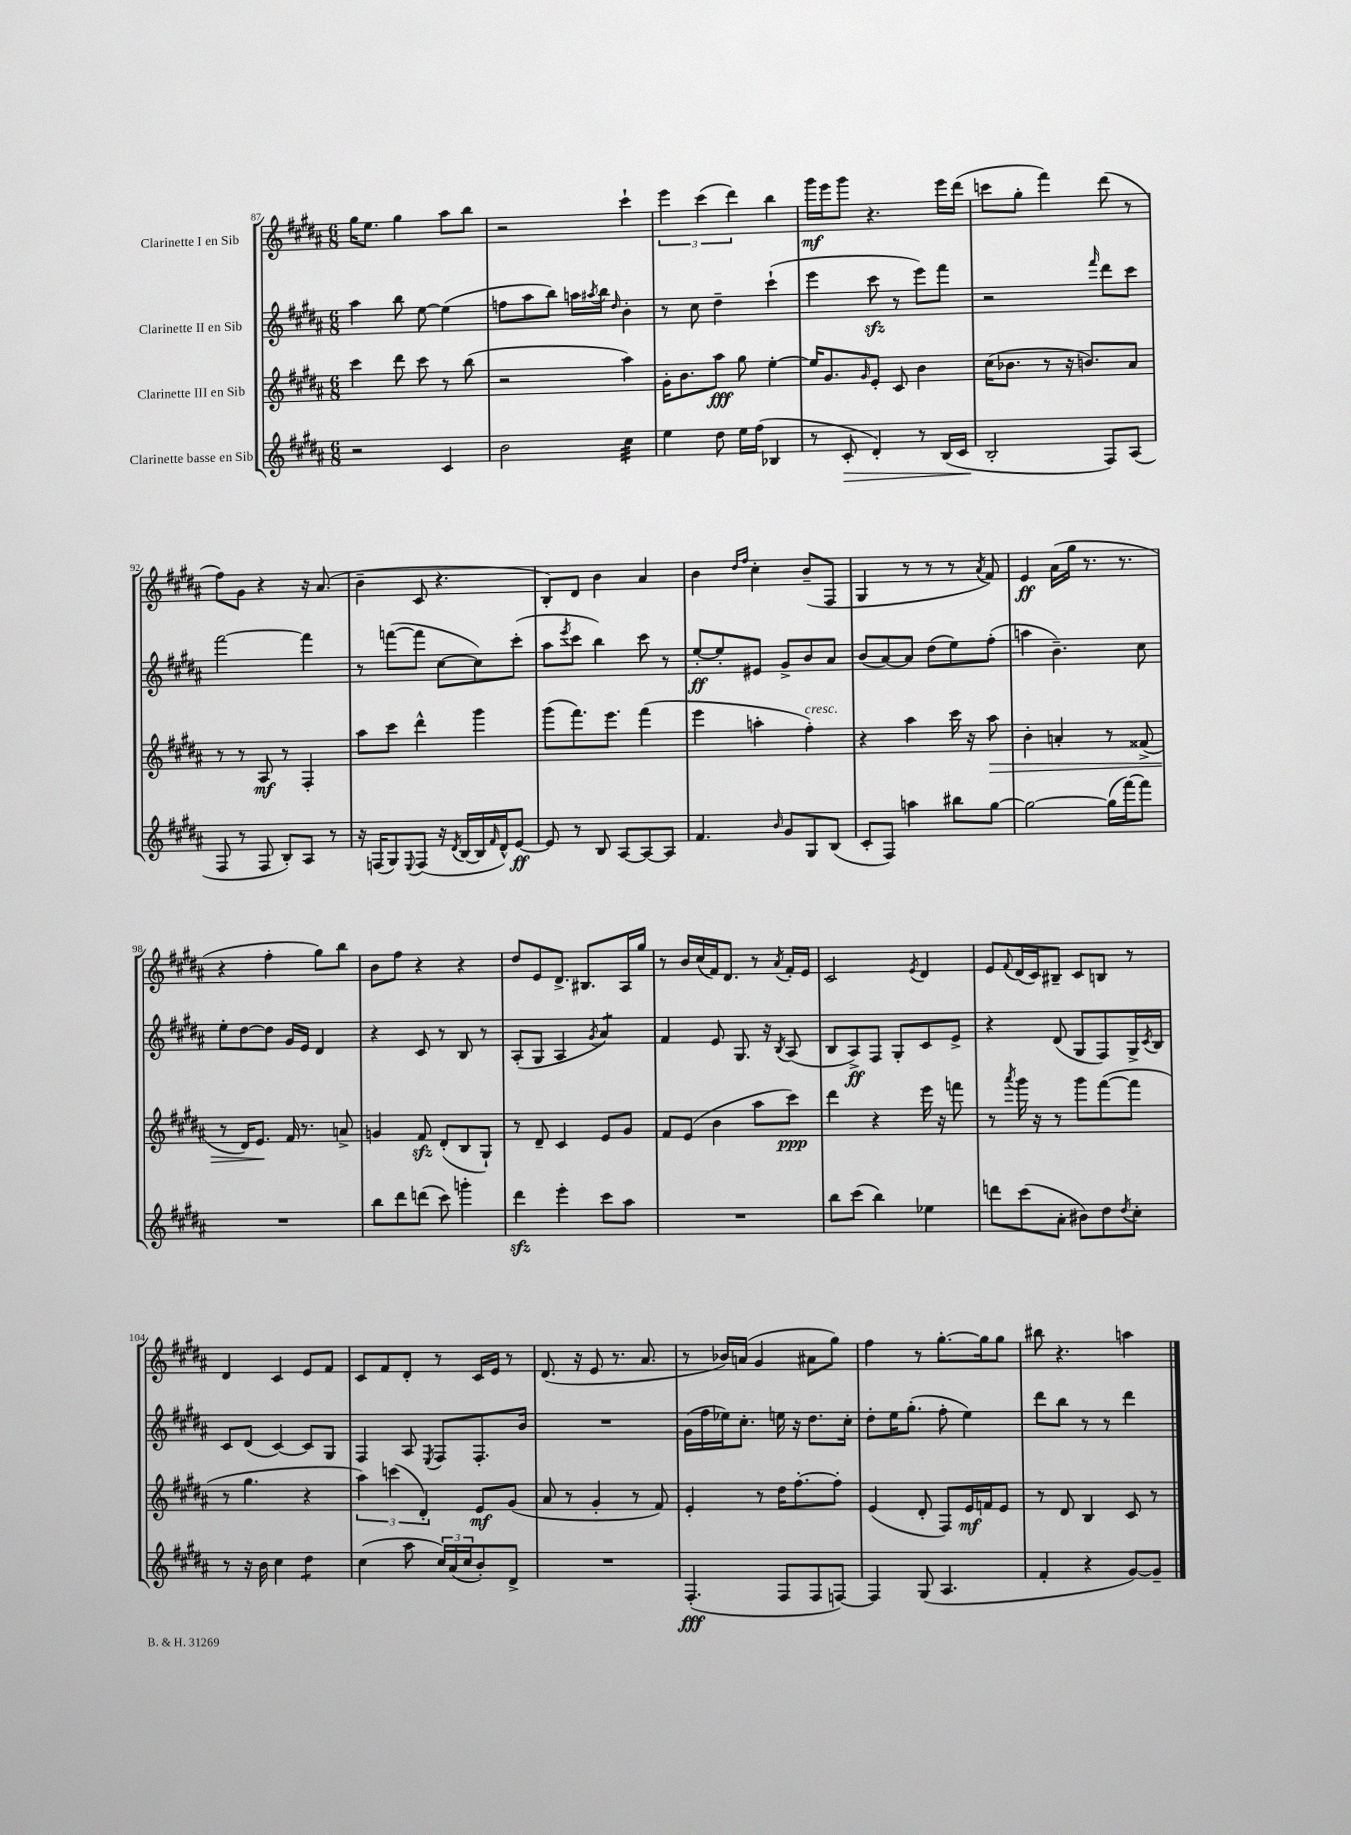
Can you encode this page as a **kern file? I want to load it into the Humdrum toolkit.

**kern	**kern	**kern	**kern
*staff4	*staff3	*staff2	*staff1
*clefG2	*clefG2	*clefG2	*clefG2
*k[f#c#g#d#a#]	*k[f#c#g#d#a#]	*k[f#c#g#d#a#]	*k[f#c#g#d#a#]
*M6/8	*M6/8	*M6/8	*M6/8
2r	4ccc#	4aa#	16gg#
.	.	.	8.ee
.	8ddd#	8bb	4gg#
.	8ccc#	[8ee	.
4c#	8r	(4ee]	8aa#
.	(8bb	.	8bb
=	=	=	=
2b	2r	8ff	2r
.	.	8aa#	.
.	.	8bb)	.
.	.	16aa	.
.	.	8qaa#	.
.	.	16bb	.
.	.	16qqdd#	.
4cc#	4aa#)	4b'	4ccc#`
=	=	=	=
4ee	16g#'	8r	6eee
.	8.b	.	.
.	.	8cc#	.
.	.	.	(6ccc#
8dd#	8aa#	4dd#~	.
.	.	.	6ddd#)
16ee	8gg#	.	.
(16ff#	.	.	.
4B-	[4ee'	(4ccc#`	4bb
=	=	=	=
8r	16ee]	4eee	16ggg#
.	8.g#	.	16eee
8c#'	.	.	8ggg#
.	16qqg#	.	.
4d#')	8e'	8ccc#	4.r
.	8c#	8r	.
8r	4b	8eee)	.
(16B	.	8fff#	16eee
16c#	.	.	(16ddd#
=	=	=	=
2B'	(16cc#	2r	8ccc
.	8.b-	.	.
.	.	.	8gg#'
.	8r	.	4fff#)
.	16r	.	.
.	8.b)	.	.
.	.	16qqfff#	.
8F#)	.	8ddd#	(8ddd#
(8A#	8a#	8ccc#	8r
=	=	=	=
8F#	8r	[2fff#	8ff#)
8r	8r	.	8g#
8F#	8A#	.	4r
8B')	8r	.	.
8A#	4F#'	4fff#]	16r
.	.	.	(8.a#
8r	.	.	.
=	=	=	=
16r	8aa#	8r	4b~
(16F	.	.	.
8G#)	8ccc#	([8fff	.
8qqE	.	.	.
(8F	4ddd#^^	8fff]	8c#
16r	.	[8cc#	4.r
8qd#	.	.	.
[16B	.	.	.
16B]	4ggg#	8cc#])	.
16qqf#	.	.	.
16d#^^)	.	.	.
[8e	.	(8ccc#'	.
=	=	=	=
8e]	(8ggg#	8aa#	8B')
.	.	8qeee	.
8r	8.fff#)	8ccc#	8d#
8B	.	4bb)	4b
.	8.eee	.	.
[8A#	.	.	.
8A#_	(4fff#	8ccc#	4a#
8A#]	.	8r	.
=	=	=	=
4.f#	4eee	[8ee'	4b
.	.	8ee']	.
.	.	.	16qqdd#
.	.	.	16qqff#
.	4aa'	8e#	4cc#'
16qqb	.	.	.
8g#	.	8g#^	.
8G#	4ff#')	8b	(8b~
(8B	.	8a#	8F#
=	=	=	=
8c#'	4r	(8b	4G#
8F#)	.	[8a#)	.
4aa	4aa#	8a#]	8r
.	.	(8dd#	8r
8bb#	16ccc#	8ee)	8r
.	16r	.	.
.	.	.	8qa#
[8gg#	8aa#	(8ff#'	8f#)
=	=	=	=
2gg#_	4b'	4aa	4e
.	4a'	4.b~)	(16a#
.	.	.	16gg#
.	.	.	8.r
(16gg#]	8r	.	.
[16fff#)	.	.	8.r
8fff#]	(8f##^	8cc#	.
=	=	=	=
2.r	8r	8ee'	4r
.	16d#)	[8dd#	.
.	8.e	.	.
.	.	8dd#]	4ff#'
.	16f#	16g#	.
.	8.r	16e	.
.	.	4d#	8gg#)
.	8a^	.	8bb
=	=	=	=
8bb	4g	4r	8b
8ddd#	.	.	8ff#
(8ddd	8f#	8c#	4r
8ccc#)	(8d#'	8r	.
4ggg'	8B	8B	4r
.	8G#`)	8r	.
=	=	=	=
4ddd#	8r	(8A#'	8dd#
.	8d#~	8G#	8e
4eee'	4c#	4A#	8.d#^
.	.	.	8.B#
.	.	8qg#	.
8ccc#	8e	4a#)	.
8aa#	8g#	.	16A#
.	.	.	16gg#
=	=	=	=
2.r	8f#	4f#	8r
.	(8e	.	16b
.	.	.	(16cc#
.	4b	8e	16f#)
.	.	.	8.d#
.	.	8.G#	.
.	8aa#	.	8r
.	.	16r	.
.	.	8qB	8qa#
.	8ccc#)	(8A#	16f#'
.	.	.	16e
=	=	=	=
8bb	4ddd#	8B	2c#
(8ccc#	.	8A#^)	.
4bb)	4r	8F#	.
.	.	8G#'	.
.	.	.	8qe
4ee-	16eee	8c#	4d#
.	16r	.	.
.	8fff	8e^	.
=	=	=	=
8ddd	8r	4r	8e
.	8qaaa#	.	8qqf#
(8ccc#	16ggg#	.	(16d#
.	16r	.	16c#)
8a#'	8r	(8d#	8B#~
8b#)	8ggg#	8G#	8c#
8dd#	([8fff#	8F#)	8B
8qdd#	.	.	.
8cc#'	8fff#]	16G#^	8r
.	.	8qc#	.
.	.	16B	.
=	=	=	=
8r	8r	8c#	4d#
16r	4.gg#	(8d#	.
16b	.	.	.
4cc#	.	[4c#)	4c#
4dd#	4r	8c#]	8e
.	.	8G#	8f#
=	=	=	=
(4cc#	6aa#)	4F#	8c#
.	.	.	8f#
.	(6ccc	.	.
8aa#	.	8A#	8d#'
.	6d#')	.	.
.	.	8qE	.
24cc#)	.	8F#	8r
(24a#	.	.	.
24cc#	.	.	.
8b')	8e	8.F#'	16c#
.	.	.	16e
8d#^	(8g#	.	8r
.	.	16b	.
=	=	=	=
2.r	8a#	2.r	(8.d#
.	8r	.	.
.	.	.	16r
.	4g#'	.	8e
.	.	.	8.r
.	8r	.	.
.	.	.	8.a#
.	8f#)	.	.
=	=	=	=
(4.F#'	4e'	(16g#	8r
.	.	16ff#	.
.	.	16ee-)	16b-)
.	.	8.cc#'	(16a
.	8r	.	4g#
8F#	16dd#	16ee	.
.	[8.ff#'	16r	.
8F#	.	8.dd#	8a#
[8F)	8ff#']	.	8gg#)
.	.	16cc#'	.
=	=	=	=
4F]	(4e	8dd#'	4ff#
.	.	16ee	.
.	.	(8.gg#'	.
(8G#	8d#'	.	8r
4.A#	8F#)	8ff#'	[8.gg#'
.	16e	4ee)	.
.	16f	.	16gg#]
.	8e	.	8gg#
=	=	=	=
4f#'	8r	8ddd#	8bb#
.	8d#	8bb	4.r
4r	4B	8r	.
.	.	8r	.
[8g#)	8c#	4ddd#	4aa
8g#~]	8r	.	.
==	==	==	==
*-	*-	*-	*-
